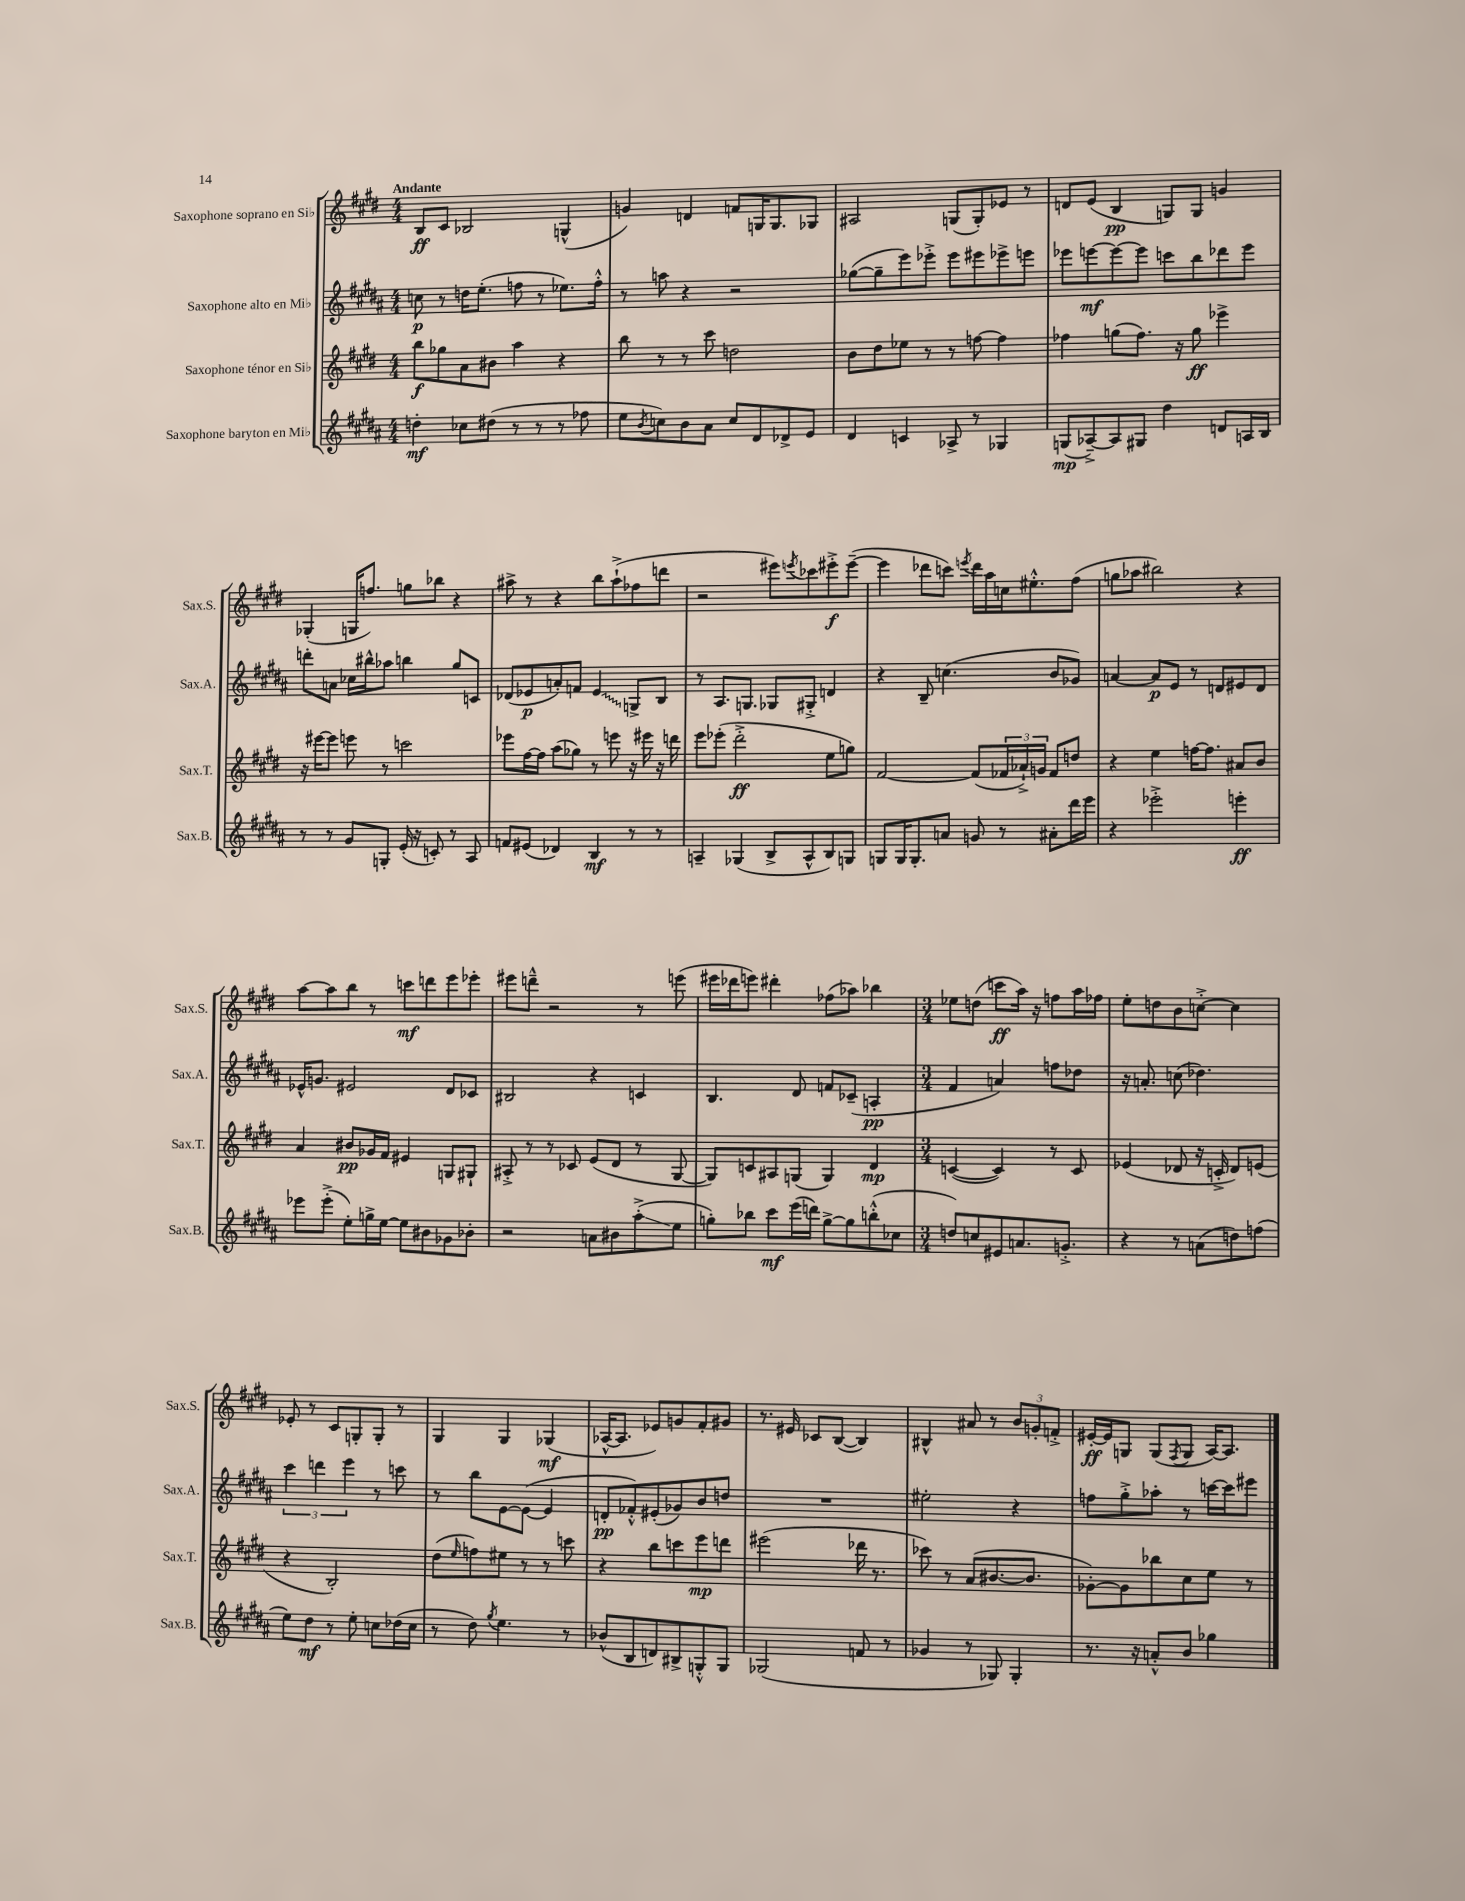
<<
\new StaffGroup <<
\new Staff = "s0" \with { instrumentName = "Saxophone soprano en Sib" shortInstrumentName = "Sax.S." } {
    \clef treble \key e \major \numericTimeSignature \time 4/4 \tempo "Andante"
    b8\ff cis'8 bes2 g4-^( |
    g'4) d'4 f'8 g16 g8. ges8 |
    ais2 g8( g8-.) ees'8 r8 |
    d'8 e'8( b4\pp g8) g8 g'4 |
    ges4-.( g16 f''8.) g''8 bes''8 r4 |
    ais''8-> r8 r4 b''8 ais''8-!->( fes''8 d'''8 |
    r2 eis'''8) \acciaccatura { e'''8 } ces'''8 eis'''8-.->\f eis'''8~--( |
    eis'''4 des'''8 c'''8) \acciaccatura { e'''8 } des'''16 a''16 c''16 eis''8.-.-^ fis''8( |
    g''8 aes''8 bis''2) r4 |
    a''8~ a''8 b''8 r8 c'''8\mf d'''8 e'''8 ees'''8-. |
    eis'''8 d'''8---^ r2 r8 e'''8( |
    eis'''16 des'''16 e'''8) dis'''4-. fes''8( aes''8) bes''4 |
    \numericTimeSignature \time 3/4 ees''8 d''8( c'''8\ff a''16) r16 f''8 a''16 fes''16 |
    e''8-. d''8 b'8 c''8~-.-> c''4 |
    ees'8-. r8 cis'8 g8-. g8-. r8 |
    gis4 gis4 ges4\mf( |
    aes16~-^ aes8. ees'8) g'8 fis'8-. gis'8 |
    r8. eis'16 ces'8 b8~( b4) |
    bis4-^ ais'8 r8 \tuplet 3/2 { b'8 g'8-. f'8-.-> } |
    eis'16~-.\ff eis'16 g8 g8( \acciaccatura { fis8 } g8 a16~) a8. \bar "|." |
}
\new Staff = "s1" \with { instrumentName = "Saxophone alto en Mib" shortInstrumentName = "Sax.A." } {
    \clef treble \key b \major \numericTimeSignature \time 4/4
    c''8\p r8 d''16 e''8.-.( f''8 r8 ees''8.) f''16-.-^ |
    r8 a''8 r4 r2 |
    ges''8~( ges''8-- e'''8) ees'''8-.-> ees'''8 eis'''8 ees'''8-> e'''8 |
    ees'''8 e'''8~\mf e'''8~ e'''8 c'''8 b''8 des'''8 e'''8 |
    d'''8-. a'8 ces''16 bis''16-^ aes''8 b''4 gis''8 c'8 |
    des'8( ees'8\p a'8-.) f'8 \once \override Glissando.style = #'zigzag ees'4\glissando g8-> b8 |
    r8 ais8. g8. ges8 gis8-.-> d'4 |
    r4 b8-- c''4.( b'8 ges'8) |
    a'4~ a'8\p e'8 r8 d'8 eis'8 d'8 |
    ees'16-^ g'8. eis'2 dis'8 ces'8 |
    bis2 r4 c'4 |
    b4. dis'8 f'8 ces'8--( a4-.\pp |
    \numericTimeSignature \time 3/4 fis'4 a'4) f''8 des''8 |
    r16 a'8.-. c''8( des''4.) |
    \tuplet 3/2 { cis'''4 d'''4 e'''4 } r8 c'''8 |
    r8 b''8 e'8~ e'8~( e'4 |
    d'8-.\pp fes'8-.-^) eis'8-.( ges'8) b'8 d''8 |
    R2. |
    eis''2-. r4 |
    f''8 gis''8-.-> aes''8-. r8 c'''16~ c'''16 eis'''8 \bar "|." |
}
\new Staff = "s2" \with { instrumentName = "Saxophone ténor en Sib" shortInstrumentName = "Sax.T." } {
    \clef treble \key e \major \numericTimeSignature \time 4/4
    b''8\f ges''8 a'8 bis'8 a''4 r4 |
    b''8 r8 r8 cis'''8 d''2 |
    b'8 dis''8 ees''8 r8 r8 f''8~ f''4 |
    fes''4 g''8( fes''8.) r16 g''8\ff ees'''4-> |
    r16 eis'''16~ eis'''8 e'''8 r8 c'''2 |
    ees'''8 fis''16~ fis''16 a''8( ges''8) r8 e'''8 r16 eis'''16 r16 d'''16 |
    e'''8 ees'''8-.( dis'''2-.->\ff e''8 g''8) |
    fis'2~ fis'8( \tuplet 3/2 { fes'16 aes'16-!->) g'16 } fes'8 d''8 |
    r4 e''4 f''16~ f''8. ais'8 b'8 |
    a'4 bis'8\pp ges'16 fis'16 eis'4 g8 gis8-! |
    ais8-.-> r8 r8 ces'8 e'8( dis'8 r8 gis8~ |
    gis8) c'8 ais8 g8( g4) dis'4\mp |
    \numericTimeSignature \time 3/4 c'4~( c'4) r8 c'8 |
    ees'4( des'8 r16 c'16-.-> des'8) e'8( |
    r4 b2-.) |
    dis''8( \grace { e''16 } f''8) eis''8 r8 r8 c'''8 |
    r4 b''8 c'''8 e'''8\mp d'''8 |
    eis'''2( des'''16 r8. |
    ces'''8) r8 a'8( bis'8.~ bis'8. |
    ges'8~-.) ges'8 bes''8 cis''8 e''8 r8 \bar "|." |
}
\new Staff = "s3" \with { instrumentName = "Saxophone baryton en Mib" shortInstrumentName = "Sax.B." } {
    \clef treble \key b \major \numericTimeSignature \time 4/4
    d''4-.\mf ces''8 dis''8( r8 r8 r8 fes''8 |
    e''8 \acciaccatura { b'8 } c''8) b'8 ais'8 c''8 dis'8 des'8-> e'8 |
    dis'4 c'4 aes8-> r8 ges4 |
    g8\mp( aes8~--->) aes8 gis8 dis''4 d'8 a16 b16 |
    r8 r8 gis'8 g8-. e'16-.( r16 c'8-.) r8 ais8 |
    f'8 eis'8( des'4) b4\mf r8 r8 |
    a4-- ges4( b8-> a8-^ b8) g8 |
    g8 g16 g8.-. a'8 g'8 r8 ais'8-. dis'''16 e'''16 |
    r4 ees'''2-.-> e'''4-.\ff |
    ees'''8 ees'''8-.->( e''8-.) g''16-> e''16~ e''8 bis'8 ges'8 bes'8-. |
    r2 a'8 bis'8 ais''8-.->\glissando( e''8 |
    g''8-.) bes''8 cis'''8\mf e'''16( d'''16) g''8~-> g''8 b''8-.-^( ces''8 |
    \numericTimeSignature \time 3/4 d''8) c''8 eis'8 a'8. g'8.-.-> |
    r4 r8 a'8( d''8) f''8( |
    e''8) dis''8\mf r8 e''8-. c''8 des''16( c''16 |
    r8 dis''8) \acciaccatura { gis''8 } e''4. r8 |
    bes'8-^( b8 d'8) bis8-> g8-.-^ g8 |
    ges2( f'8 r8 |
    ges'4 r8 ges8) ges4-. |
    r8. r16 a'8-.-^ b'8 ges''4 \bar "|." |
}
>>
>>
\layout { \context { \Score \remove "Bar_number_engraver" } }
